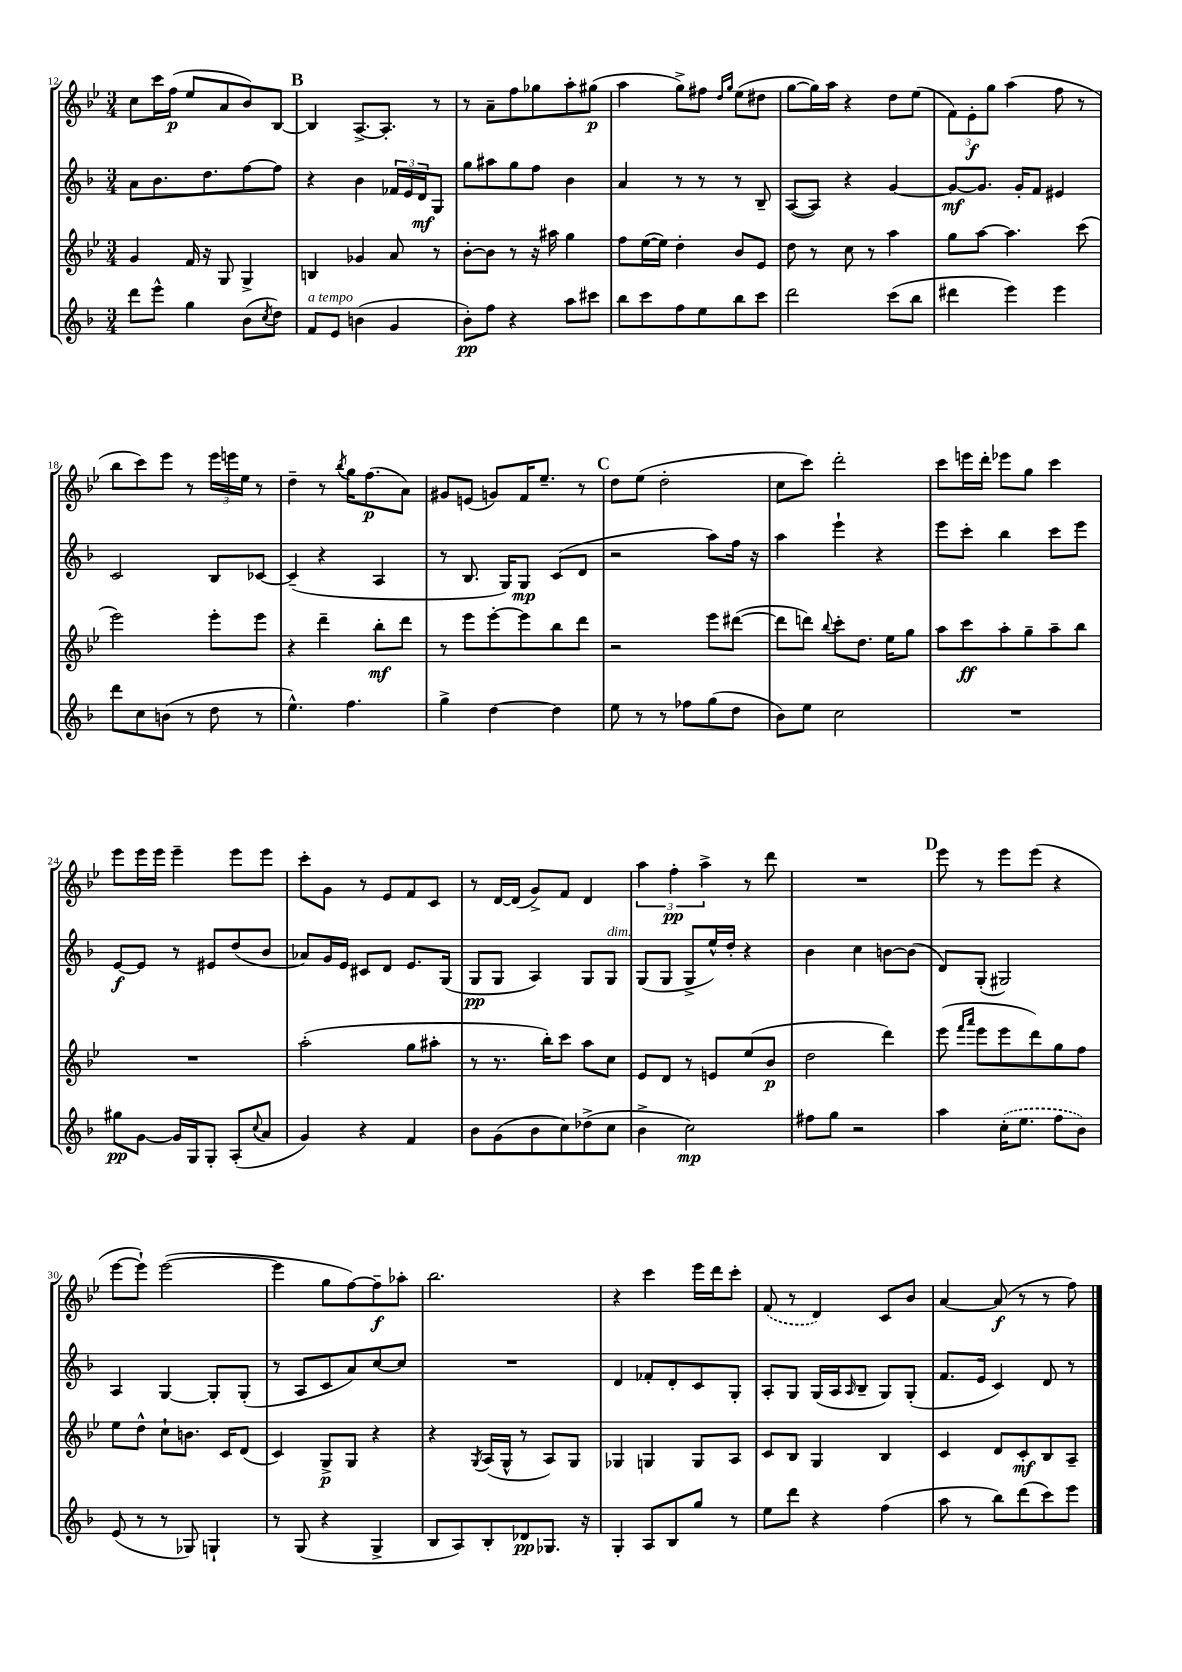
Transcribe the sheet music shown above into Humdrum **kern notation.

**kern	**kern	**kern	**kern
*staff4	*staff3	*staff2	*staff1
*clefG2	*clefG2	*clefG2	*clefG2
*k[b-]	*k[b-e-]	*k[b-]	*k[b-e-]
*M3/4	*M3/4	*M3/4	*M3/4
8ddd\L	4g/	8a\L	8cc\L
8eee^^\J	.	8.b-\	16ccc\L
.	.	.	(16ff\JJ
4gg\	16f/	.	8ee-/L
.	16r	8.dd\	.
.	8G/	.	8a/
(8b-\L	4G^/	[8ff\	8b-/)
8qcc/	.	.	.
8dd\J)	.	8ff\]J	[8B-/J
=	=	=	=
8f/L	4B/	4r	4B-/]
8e/J	.	.	.
(4b\	4g-/	4b-\	[8.A^/L
.	.	.	8.A'/]J
4g/	8a/	24f-/LL	.
.	.	24e/	.
.	.	24d/J	.
.	8r	8G/J	8r
=	=	=	=
8b-'\L)	[8b-'\L	8gg\L	8r
8ff\J	8b-\]J	8aa#\	8a~\L
4r	8r	8gg\	8ff\
.	16r	8ff\J	8gg-\
.	16aa#\	.	.
8aa\L	4gg\	4b-\	8aa'\
8ccc#\J	.	.	(8gg#\J
=	=	=	=
8bb-\L	8ff\L	4a/	4aa\
8ccc\	([16ee-\L	.	.
.	16ee-\]JJ)	.	.
8ff\	4dd'\	8r	8gg^\L)
8ee\	.	8r	8ff#\J
.	.	.	16qqdd/LL
.	.	.	16qqgg/JJ
8bb-\	8b-/L	8r	(8ee-\L
8ccc\J	8e-/J	8B-~/	8dd#\J
=	=	=	=
2ddd\	8dd\	([8A/L	[8gg\L
.	8r	8A/]J)	16gg\]L)
.	.	.	16aa\JJ
.	8cc\	4r	4r
.	8r	.	.
(8ccc\L	4aa\	[4g/	8dd\L
8bb-\J	.	.	(8ee-\J
=	=	=	=
4ddd#\	8gg\L	8g/_L	12f\L)
.	.	.	12e-'\
.	[8aa\J	8.g/]J	.
.	.	.	12gg\J
4eee\)	4.aa\]	.	(4aa\
.	.	16g'/LK	.
.	.	8f/J	.
4eee\	.	4e#/	8ff\
.	(8ccc\	.	8r
=	=	=	=
8ddd\L	2eee-\)	2c/	8bb-\L
8cc\	.	.	8ccc\)
(8b\J	.	.	8eee-\J
8r	.	.	8r
8dd\	8eee-'\L	8B-/L	24eee-\LL
.	.	.	24eee\
.	.	.	24ee-\JJ
8r	8eee-\J	[8c-/J	8r
=	=	=	=
4.ee^^\)	4r	(4c-~/]	4dd~\
.	4ddd~\	4r	8r
.	.	.	8qbb-/
4.ff\	.	.	16gg\LK
.	.	.	(8.ff\
.	8bb-'\L	4A/	.
.	8ddd\J	.	8a\J)
=	=	=	=
4gg^\	8r	8r	8g#/L
.	8eee-\L	8.B-/	(8e/J
[4dd\	[8eee-'\	.	8g/L)
.	.	16G/LK)	.
.	8eee-\]	8G/J	16f/K
.	.	.	8.ee-~/J
4dd\]	8bb-\	(8c/L	.
.	8ddd\J	8d/J	8r
=	=	=	=
8ee\	2r	2r	8dd\L
8r	.	.	(8ee-\J
8r	.	.	2dd'\
8ff-\L	.	.	.
(8gg\	8eee-\L	8aa\L)	.
8dd\J	([8ddd#\J	16ff\Jk	.
.	.	16r	.
=	=	=	=
8b-\L)	8ddd#\]L	4aa\	8cc\L
8ee\J	8ddd\J)	.	8ccc\J)
.	8qqbb-/	.	.
2cc\	8ccc'\L	4eee`\	2ddd'\
.	8.dd\J	.	.
.	.	4r	.
.	16ee-\LK	.	.
.	8gg\J	.	.
=	=	=	=
2.r	8aa\L	8eee\L	8ccc\L
.	8ccc\	8ccc'\J	16eee\L
.	.	.	16ddd'\JJ
.	8aa'\	4bb-\	8eee-\L
.	8gg~\	.	8gg\J
.	8aa~\	8ccc\L	4ccc\
.	8bb-\J	8eee\J	.
=	=	=	=
8gg#\L	2.r	[8e/L	8eee-\L
[8g\J	.	8e/]J	16eee-\L
.	.	.	16eee-\JJ
16g/]LL	.	8r	4eee-~\
16G/J	.	.	.
8G'/J	.	8e#/L	.
(8A'/L	.	(8dd/	8eee-\L
8qqcc/	.	.	.
8a/J	.	8b-/J	8eee-\J
=	=	=	=
4g/)	(2aa'\	8a-/L)	8ccc'\L
.	.	16g/L	8g\J
.	.	16e/JJ	.
4r	.	8c#/L	8r
.	.	8d/J	8e-/L
4f/	8gg\L	8.e/L	8f/
.	8aa#'\J	.	8c/J
.	.	(16G/Jk	.
=	=	=	=
8b-\L	8r	8G/L	8r
(8g\	8.r	8G/J	[16d/LL
.	.	.	(16d/]JJ
8b-\	.	4A/)	8g^/L)
.	16bb-'\LK)	.	.
8cc\)	8ccc\J	.	8f/J
(8dd-^\	8aa\L	8G/L	4d/
8cc\J	8cc\J	8G/J	.
=	=	=	=
4b-^\	8e-/L	(8G/L	6aa\
.	8d/J	8G/J	.
.	.	.	6ff'\
2cc\)	8r	8G^/L	.
.	.	.	6aa^\
.	8e/L	16ee^^/L)	.
.	.	16dd'/JJ	.
.	(8ee-/	4r	8r
.	8b-/J	.	8ddd\
=	=	=	=
8ff#\L	2dd\	4b-\	2.r
8gg\J	.	.	.
2r	.	4cc\	.
.	4ddd\)	[8b\L	.
.	.	(8b\]J	.
=	=	=	=
4aa\	(8eee-\	8d/L)	8eee-\
.	16qqfff/LL	.	.
.	16qqaaa/JJ	.	.
.	8eee-\L	(8G'/J	8r
(16cc'\LK	8eee-\	2G#/)	8eee-\L
8.ee\J	.	.	.
.	8ddd\)	.	(8eee-\J
8ff\L	8gg\	.	4r
8b-\J)	8ff\J	.	.
=	=	=	=
(8e/	8ee-\L	4A/	[8eee-\L
8r	8dd^^\J	.	8eee-`\]J)
8r	8cc`\L	[4G/	([2eee-\
8G-/)	8.b\J	.	.
4G`/	.	8G'/]L	.
.	16c/LK	.	.
.	(8d/J	(8G'/J	.
=	=	=	=
8r	4c/)	8r	4eee-\]
(8G/	.	8A/L	.
4r	8G^/L	8c/	8gg\L
.	8G/J	8a/)	[8ff\)
4G^/	4r	[8cc/	8ff~\]
.	.	8cc/]J	8aa-'\J
=	=	=	=
8B-/L	4r	2.r	2.bb-\
8A/)	.	.	.
.	8qG/	.	.
8B-'/	(16A/LL	.	.
.	16G^^/JJ	.	.
8d-/	8r	.	.
8.G-/J	8A/L)	.	.
.	8G/J	.	.
16r	.	.	.
=	=	=	=
4G'/	4G-/	4d/	4r
8A/L	4G/	8f-'/L	4ccc\
8B-/	.	8d'/	.
8gg/J	8G/L	8c/	16eee-\LL
.	.	.	16ddd\J
8r	8A/J	8G'/J	8ccc'\J
=	=	=	=
8ee\L	8c/L	8A'/L	(8f/
8ddd\J	8B-/J	8G/J	8r
4r	4G/	(16G/LL	4d/)
.	.	16A/J	.
.	.	16qqA/	.
.	.	8B-~/J	.
(4ff\	4B-/	8G/L)	8c/L
.	.	(8G'/J	8b-/J
=	=	=	=
8aa\	4c/	8.f/L	[4a/
8r	.	.	.
.	.	16e/Jk	.
8bb-\L)	8d/L	4c/)	(8a/]
(8ddd\	8c'/	.	8r
8ccc\)	8B-/	8d/	8r
8eee\J	8A~/J	8r	8ff\)
==	==	==	==
*-	*-	*-	*-
